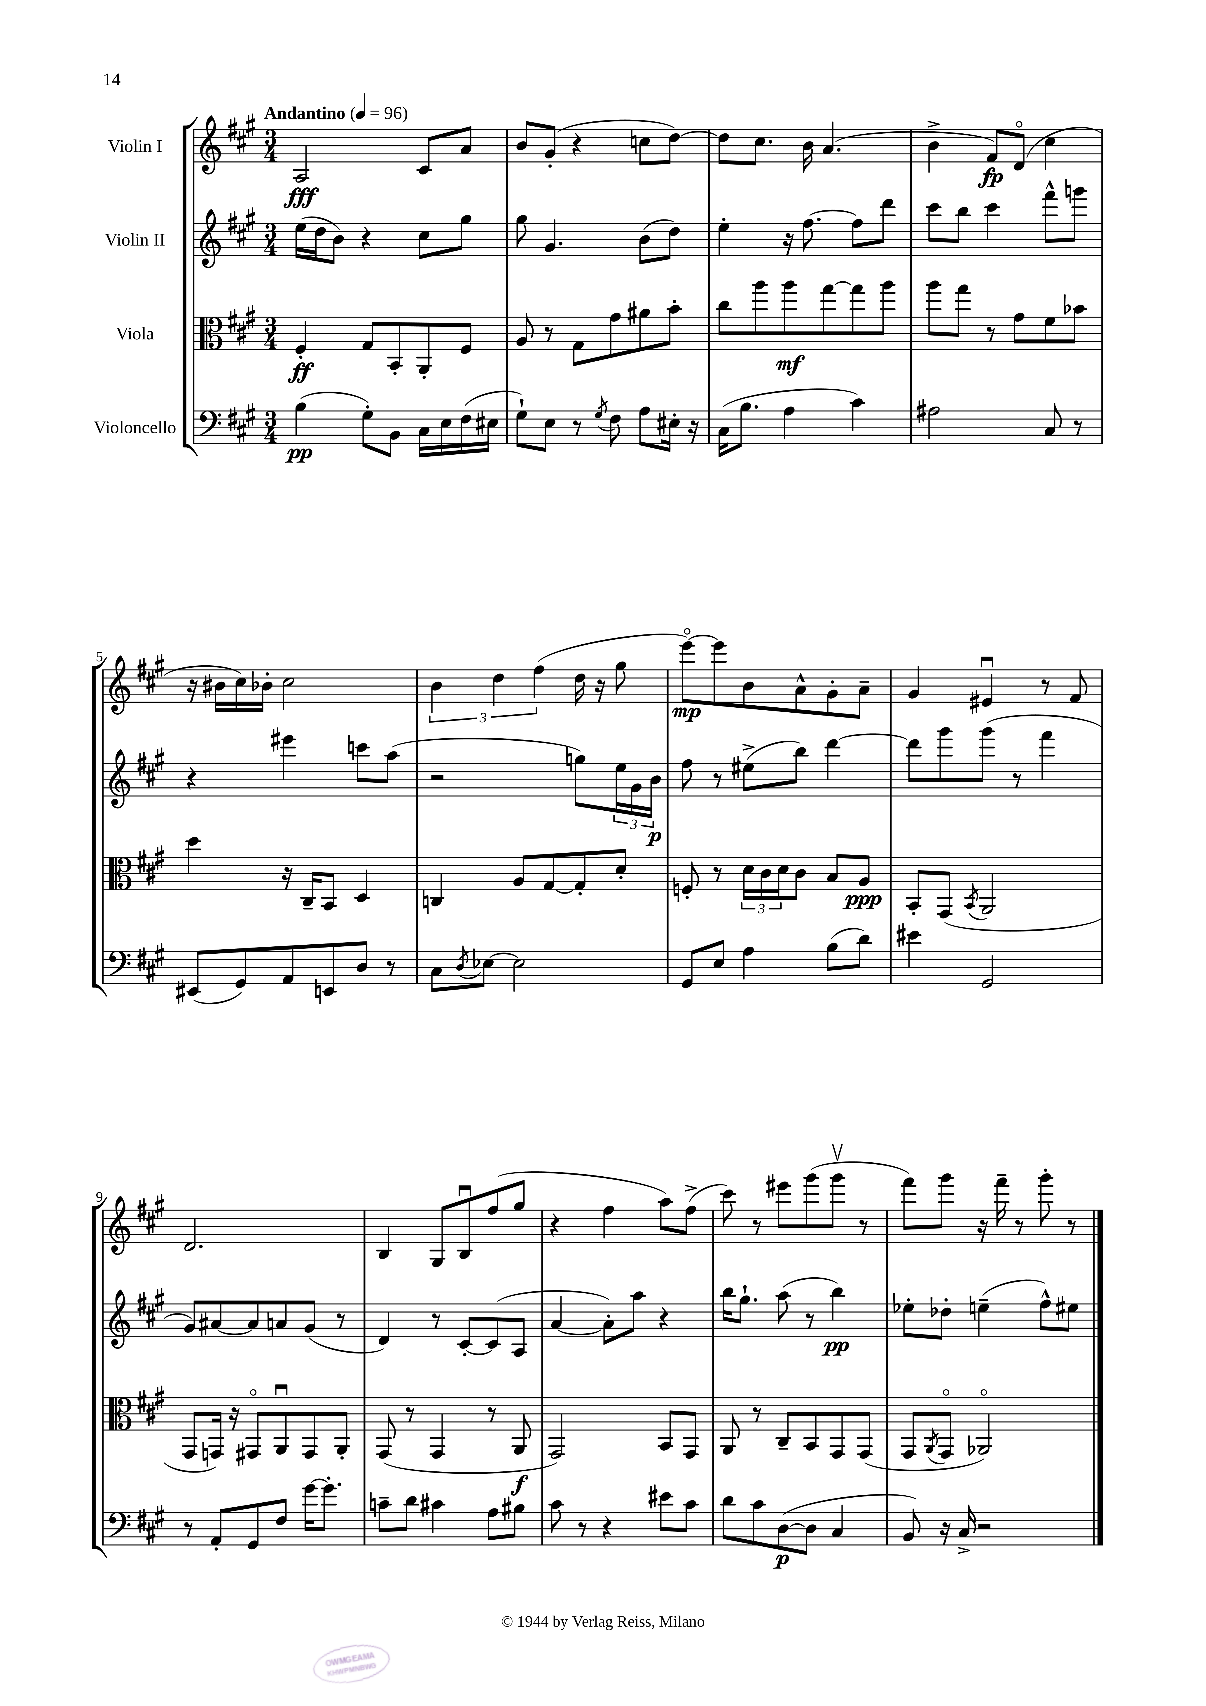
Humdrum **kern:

**kern	**kern	**kern	**kern
*staff4	*staff3	*staff2	*staff1
*clefF4	*clefC3	*clefG2	*clefG2
*k[f#c#g#]	*k[f#c#g#]	*k[f#c#g#]	*k[f#c#g#]
*M3/4	*M3/4	*M3/4	*M3/4
*MM96	*MM96	*MM96	*MM96
(4B	4F#'	(16ee	2A
.	.	16dd	.
.	.	8b)	.
8G#')	8G#	4r	.
8BB	8BB'	.	.
16C#	8AA'	8cc#	8c#
16E	.	.	.
(16F#	8F#	8gg#	8a
16E#	.	.	.
=	=	=	=
8G#`)	8A	8gg#	8b
8E	8r	4.g#	(8g#'
8r	8G#	.	4r
8qG#	.	.	.
8F#	8g#	.	.
8A	8a#	(8b	8cc
16E#'	8b'	8dd)	[8dd)
16r	.	.	.
=	=	=	=
(16C#	8cc#	4ee'	8dd]
8.B	.	.	.
.	8aa	.	8.cc#
4A	8aa	16r	.
.	.	[8.ff#	16b
.	[8gg#	.	(4.a
4c#)	8gg#]	8ff#]	.
.	8aa	8ddd	.
=	=	=	=
2A#	8aa	8ccc#	4b^
.	8gg#	8bb	.
.	8r	4ccc#	8f#)
.	8g#	.	(8do
8C#	8f#	8fff#^^	4cc#
8r	8b-	8ggg	.
=	=	=	=
(8EE#	4dd	4r	16r
.	.	.	16b#
8GG#)	.	.	16cc#)
.	.	.	16b-'
8AA	16r	4eee#	2cc#
.	16C#~	.	.
8EE	8BB	.	.
8D	4D	8ccc	.
8r	.	(8aa	.
=	=	=	=
8C#	4C	2r	6b
8qD	.	.	.
[8E-	.	.	.
.	.	.	6dd
2E-]	8A	.	.
.	.	.	(6ff#
.	[8G#	.	.
.	8G#']	8gg)	16dd
.	.	.	16r
.	8d'	24ee	8gg#
.	.	24g#	.
.	.	24b	.
=	=	=	=
8GG#	8F'	8ff#	[8eeeo)
8E	8r	8r	8eee]
4A	24d	(8ee#^	8b
.	24c#	.	.
.	24d	.	.
.	8c#	8bb)	8a^^
(8B	8B	[4ddd	8g#'
8d)	8A	.	8a~
=	=	=	=
4e#	8BB'	8ddd]	4g#
.	(8GG#	8ggg#	.
.	8qBB	.	.
2GG#	2AA	(8ggg#	4e#u
.	.	8r	.
.	.	4fff#	8r
.	.	.	8f#
=	=	=	=
8r	8GG#	8g#)	2.d
8AA'	16GG)	[8a#	.
.	16r	.	.
8GG#	8GG#o	8a#]	.
8F#	8AAu	8a	.
[16g#	8GG#	(8g#	.
8.g#']	.	.	.
.	8AA'	8r	.
=	=	=	=
8c~	(8GG#	4d)	4B
8d	8r	.	.
4c#	4GG#	8r	8G#
.	.	[8c#'	8Bu
8A	8r	(8c#]	(8ff#
8B#	8AA	8A	8gg#
=	=	=	=
8c#	2GG#)	[4a	4r
8r	.	.	.
4r	.	8a'])	4ff#
.	.	8aa	.
8e#	8BB	4r	8aa)
8c#	8GG#	.	(8ff#^
=	=	=	=
8d	8AA	16bb	8ccc#)
.	.	8.gg#`	.
8c#	8r	.	8r
([8D	8C#~	(8aa	8eee#
8D]	8BB	8r	(8ggg#
4C#	8GG#	4bb)	8ggg#v
.	(8GG#	.	8r
=	=	=	=
8BB)	8GG#	8ee-'	8fff#)
.	8qAA	.	.
16r	8GG#o	8dd-'	8ggg#
16C#^	.	.	.
2r	2AA-o)	(4ee~	16r
.	.	.	16fff#~
.	.	.	8r
.	.	8ff#^^)	8ggg#'
.	.	8ee#	8r
==	==	==	==
*-	*-	*-	*-
